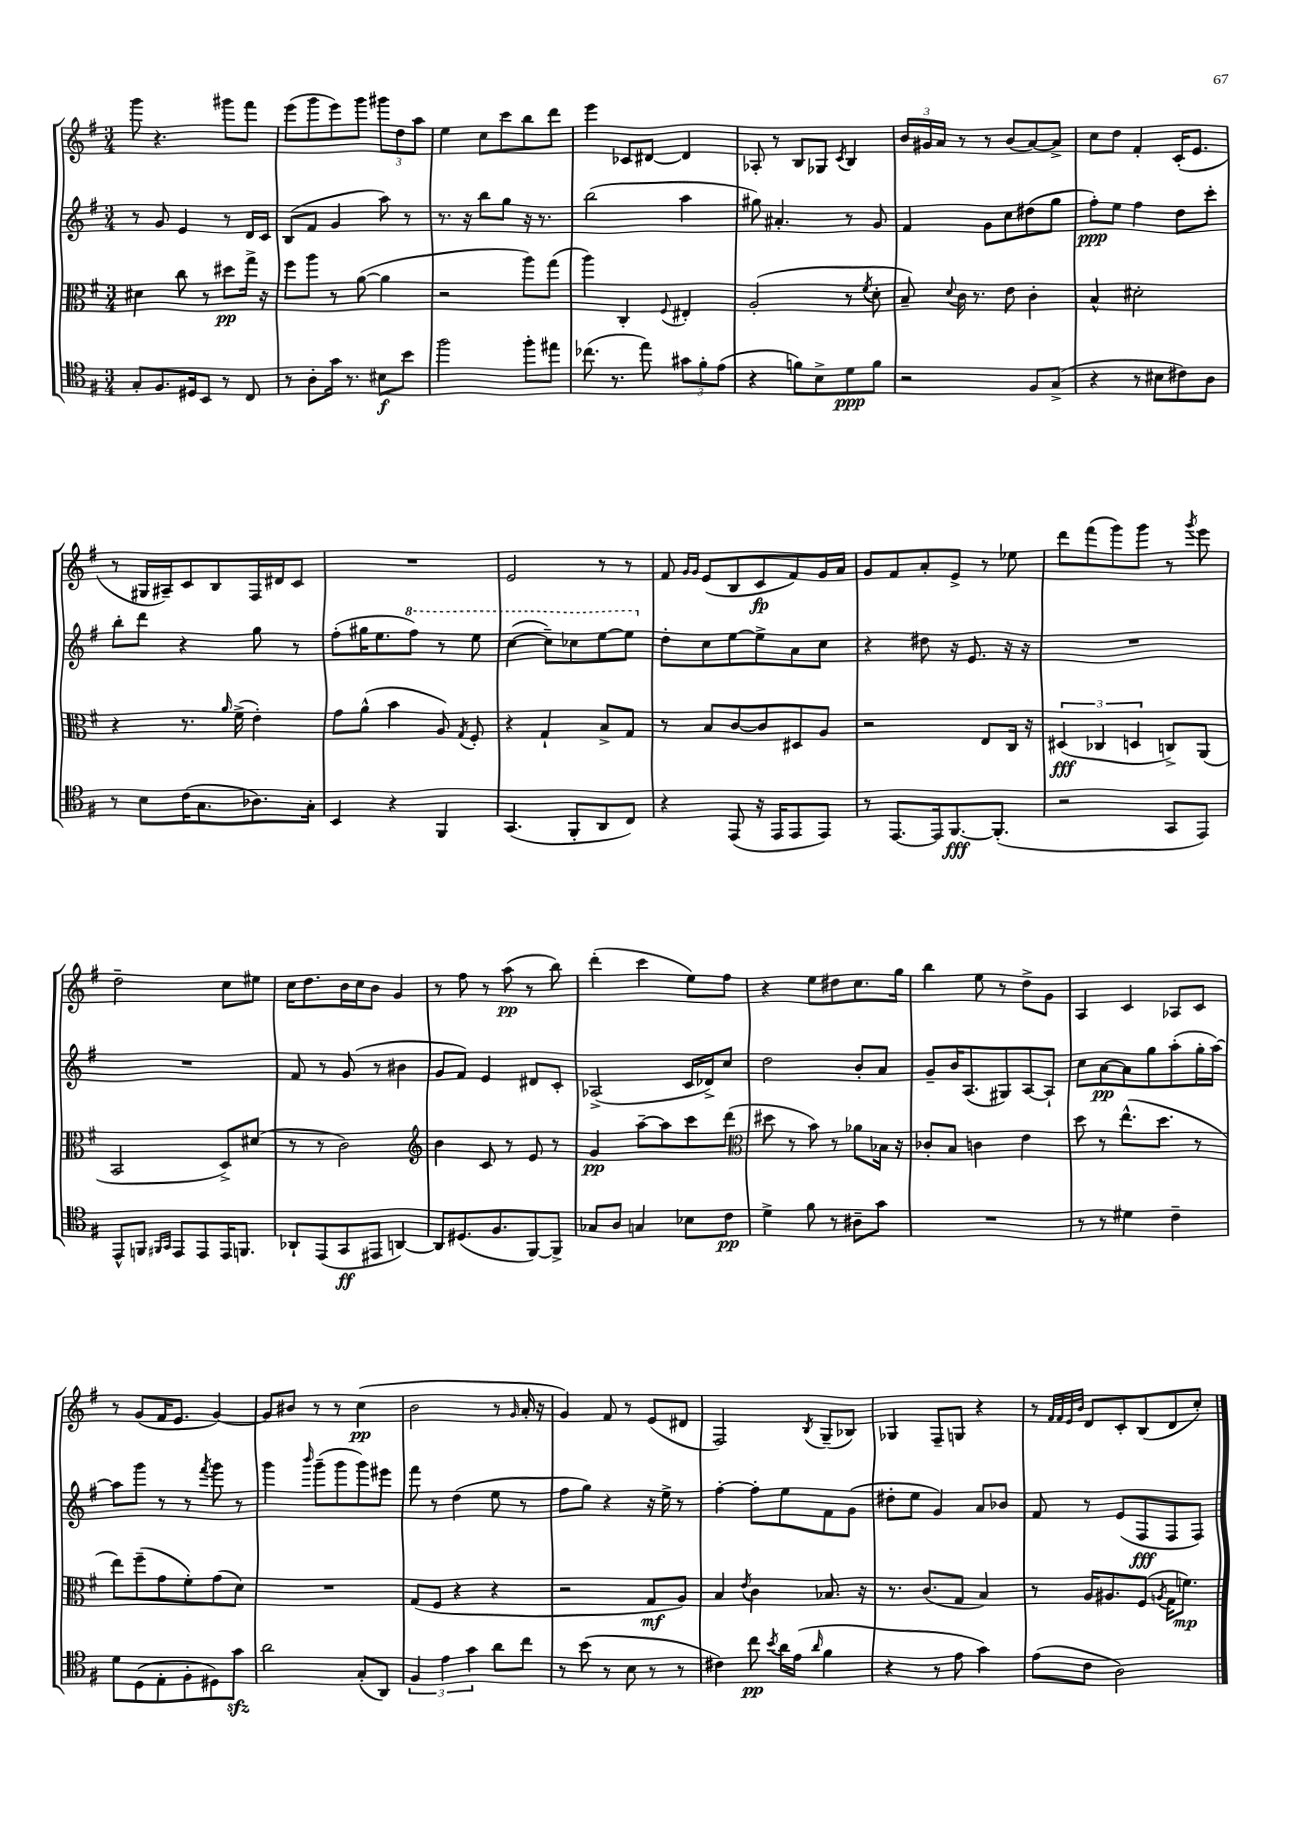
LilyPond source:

<<
\new StaffGroup <<
\new Staff = "s0" {
    \clef treble \key g \major \numericTimeSignature \time 3/4
    \autoBeamOff g'''8 r4. gis'''8[ fis'''8] |
    e'''8[( g'''8 e'''8) g'''8] \tuplet 3/2 { gis'''8[ d''8 a''8] } |
    e''4 c''8[ c'''8 b''8 d'''8] |
    e'''4 ces'8[ dis'8]~ dis'4 |
    aes8-. r8 b8[ ges8] \acciaccatura { c'8 } b4 |
    \tuplet 3/2 { b'16[ gis'16 a'16] } r8 r8 b'8[( a'8~) a'8]-> |
    c''8[ d''8] fis'4-. c'16[-.( e'8.] |
    r8 gis16[ ais16--) c'8 b8 fis16 dis'16 c'8] |
    R2. |
    e'2 r8 r8 |
    fis'8 \grace { g'16[ g'16] } e'8[( b8 c'8\fp fis'8) g'16 a'16] |
    g'8[ fis'8 a'8-. e'8]-> r8 ees''8 |
    d'''8[ fis'''8( g'''8) g'''8] r8 \acciaccatura { g'''8 } e'''8 |
    d''2-- c''8[ eis''8] |
    c''16[ d''8. b'16 c''16 b'8] g'4 |
    r8 fis''8 r8 a''8\pp( r8 b''8) |
    d'''4-.( c'''4 e''8[) fis''8] |
    r4 e''8[ dis''8 c''8. g''16] |
    b''4 e''8 r8 d''8[-> g'8] |
    a4 c'4 aes8[ c'8] |
    r8 g'8[( fis'16 e'8.] g'4~) |
    g'8[ bis'8] r8 r8 c''4\pp( |
    b'2 r8 \grace { g'16 } a'16-. r16 |
    g'4) fis'8 r8 e'8[( dis'8] |
    fis2) \acciaccatura { b8 } g8[--( bes8]) |
    ges4 fis8[-- g8] r4 |
    r8 \grace { fis'32[ fis'32 e'32 b'32] } d'8[ c'8-. b8( d'8 c''8]-.) \bar "|." |
}
\new Staff = "s1" {
    \clef treble \key g \major \numericTimeSignature \time 3/4
    \autoBeamOff r8 g'8 e'4 r8 d'16[ c'16] |
    b8[( fis'8] g'4 a''8) r8 |
    r8. r16 b''8[ g''8] r16 r8. |
    b''2( a''4 |
    gis''8) ais'4.-. r8 g'8 |
    fis'4 g'8[ c''8 dis''8( g''8] |
    fis''8[-.\ppp) e''8] fis''4 d''8[ c'''8]-. |
    b''8[-. d'''8] r4 g''8 r8 |
    fis''8[-.( gis''16 e''8. \ottava #1 fis'''8]) r8 e'''8 |
    c'''4~( c'''8[--) ces'''8 e'''8~ e'''8] \ottava #0 |
    d''8[-. c''8 e''8~ e''8-> a'8 c''8] |
    r4 dis''8 r16 e'8. r16 r16 |
    R2. |
    R2. |
    fis'8 r8 g'8( r8 bis'4 |
    g'8[ fis'8]) e'4 dis'8[ c'8]-. |
    aes2->( c'16[ des'16->) c''8] |
    d''2 b'8[-. a'8] |
    g'8[-- b'16 a8.( gis8) a8~ a8]-! |
    c''8[ a'8~\pp a'8 g''8 a''8-.( g''16-. a''16]~) |
    a''8[ g'''8] r8 r8 \acciaccatura { fis'''8 } g'''8 r8 |
    g'''4 \grace { b'''16 } g'''8[--( g'''8 g'''8) eis'''8] |
    fis'''8 r8 d''4( e''8 r8 |
    fis''8[ g''8]) r4 r16 e''16-> r8 |
    fis''4~-. fis''8[-. e''8 fis'8 g'8]( |
    dis''8[-. e''8] g'4) a'8[ bes'8] |
    fis'8 r8 e'8[( fis8\fff fis8 fis8]) \bar "|." |
}
\new Staff = "s2" {
    \clef alto \key g \major \numericTimeSignature \time 3/4
    \autoBeamOff dis'4 c''8 r8 dis''8[\pp g''16]-> r16 |
    fis''8[ a''8] r8 a'8~( a'4 |
    r2 a''8[) g''8]( |
    a''4) c4-. \appoggiatura { fis8 } eis4-. |
    a2-.( r8 \acciaccatura { fis'8 } d'8-. |
    b8--) \appoggiatura { d'8 } c'16 r8. e'8 c'4-. |
    b4-^ dis'2-. |
    r4 r8. \grace { a'16 } fis'16->( e'4-.) |
    g'8[ a'8]-^( b'4 a8) \acciaccatura { g8 } fis8-. |
    r4 g4-! b8[-> g8] |
    r8 b8[ c'8~ c'8 dis8 a8] |
    r2 e8[ c16] r16 |
    \tuplet 3/2 { dis4\fff( ces4 d4 } c8[->) a,8]( |
    b,2 d8[->) dis'8]( |
    r8 r8 c'2) |
    \clef treble b'4 c'8 r8 e'8 r8 |
    g'4\pp a''8[~-- a''8 c'''8 d'''8]( |
    \clef alto dis''8 r8 b'8) r8 aes'8[ bes16] r16 |
    ces'8[-. b8] c'4 e'4 |
    d''8 r8 e''8.[-^( d''8.] r8 |
    e''8[) fis''8--( g'8 fis'8-.) g'8( d'8]) |
    R2. |
    g8[( fis8] r4 r4 |
    r2 g8[\mf a8]) |
    b4 \acciaccatura { e'8 } c'4 bes8. r16 |
    r8. c'8.[( g8] b4) |
    r8 a16[ ais8. fis8]( \acciaccatura { a8 } g16[ f'8.]\mp) \bar "|." |
}
\new Staff = "s3" {
    \clef tenor \key g \major \numericTimeSignature \time 3/4
    \autoBeamOff g8[-. fis8. dis16 b,8] r8 c8 |
    r8 a8[-. g'16] r8. bis8[\f b'8] |
    fis''2 fis''8[-. eis''8] |
    ces''8.( r8. e''8) \tuplet 3/2 { gis'8[ fis'8-. e'8]( } |
    r4 f'8[) b8-> d'8\ppp f'8] |
    r2 fis8[ g8]->( |
    r4 r8 bis8[ cis'8) a8] |
    r8 b8[ c'16( g8. aes8.) g16]-. |
    b,4 r4 fis,4 |
    g,4.( fis,8[-. a,8 c8]) |
    r4 e,8( r16 e,16[ e,8 e,8]) |
    r8 e,8.[~ e,16 fis,8.~\fff fis,8.]-.( |
    r2 g,8[ e,8]) |
    e,8[-^ f,8] \grace { fis,16[ g,16] } e,8[ e,8 e,16 f,8.] |
    aes,8[-! e,8( g,8\ff eis,8] a,4~) |
    a,8[ dis8.( fis8. fis,8~) fis,8]-> |
    ges8[ a8] g4 bes8[ c'8]\pp |
    d'4-> fis'8 r8 ais8[-- g'8] |
    R2. |
    r8 r8 dis'4 c'4-- |
    d'8[ d8( e8-. fis8-. dis8) g'8]\sfz |
    a'2 g8[-.( a,8]) |
    \tuplet 3/2 { fis4 e'4 g'4 } a'8[ c''8] |
    r8 b'8( r8 b8 r8 r8 |
    cis'4) c''8\pp \acciaccatura { b'8 } a'16[ e'16]( \grace { a'16 } fis'4 |
    r4 r8 e'8 g'4) |
    e'8[( c'8] a2) \bar "|." |
}
>>
>>
\layout { \context { \Score \remove "Bar_number_engraver" } }
